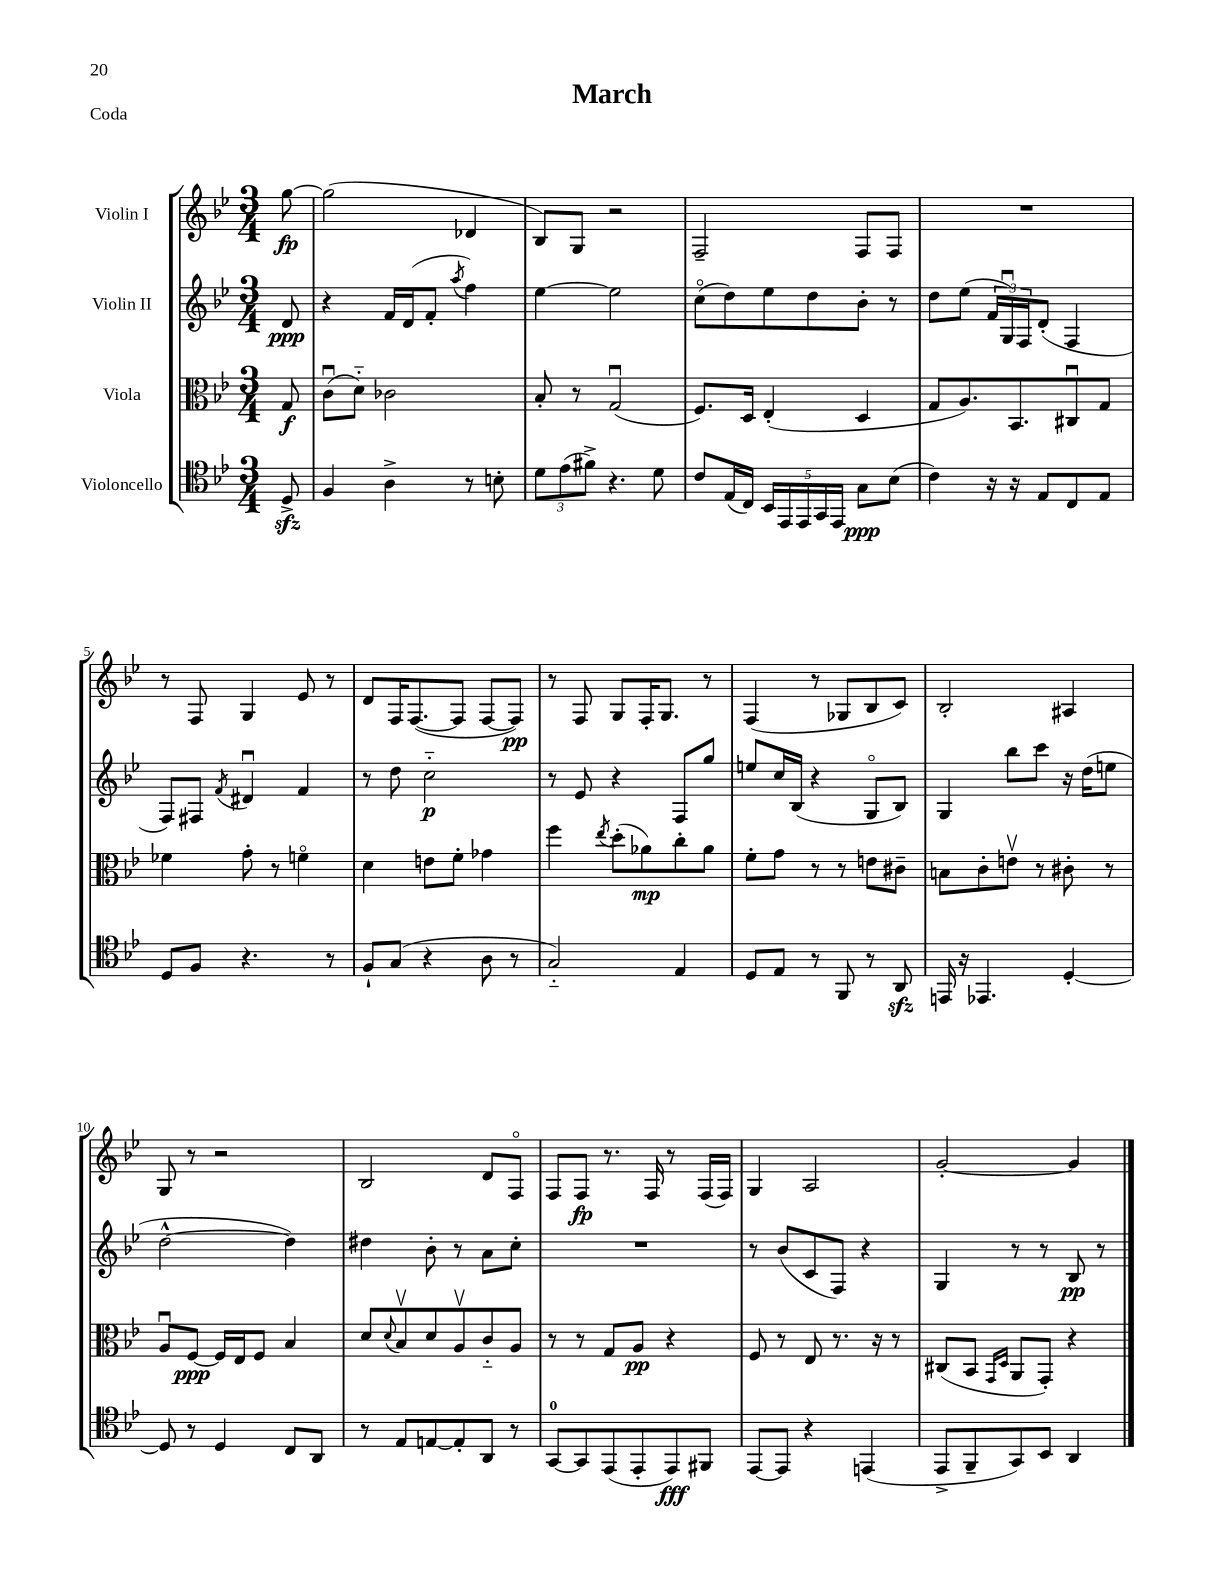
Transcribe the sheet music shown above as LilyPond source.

\header { title = "March" piece = "Coda" }
<<
\new StaffGroup <<
\new Staff = "s0" \with { instrumentName = "Violin I" } {
    \clef treble \key bes \major \numericTimeSignature \time 3/4 \partial 8
    g''8~\fp |
    g''2( des'4 |
    bes8) g8 r2 |
    f2-- f8 f8 |
    R2. |
    r8 f8 g4 ees'8 r8 |
    d'8 f16 f8.~( f8 f8~ f8\pp) |
    r8 f8 g8 f16-. g8. r8 |
    f4( r8 ges8 bes8 c'8) |
    bes2-. ais4 |
    g8 r8 r2 |
    bes2 d'8 f8\flageolet |
    f8 f8\fp r8. f16 r8 f16( f16) |
    g4 a2 |
    g'2~-. g'4 \bar "|." |
}
\new Staff = "s1" \with { instrumentName = "Violin II" } {
    \clef treble \key bes \major \numericTimeSignature \time 3/4 \partial 8
    d'8\ppp |
    r4 f'16 d'16( f'8-. \acciaccatura { a''8 } f''4) |
    ees''4~ ees''2 |
    c''8\flageolet( d''8) ees''8 d''8 bes'8-. r8 |
    d''8 ees''8( \tuplet 3/2 { f'16 g16\downbow) f16 } d'8-.( f4 |
    f8) fis8 \acciaccatura { f'8 } dis'4\downbow f'4 |
    r8 d''8 c''2-_\p |
    r8 ees'8 r4 f8 g''8 |
    e''8 c''16 bes16( r4 g8\flageolet bes8) |
    g4 bes''8 c'''8 r16 d''16( e''8 |
    d''2~-^ d''4) |
    dis''4 bes'8-. r8 a'8 c''8-. |
    R2. |
    r8 bes'8( c'8 f8) r4 |
    g4 r8 r8 bes8\pp r8 \bar "|." |
}
\new Staff = "s2" \with { instrumentName = "Viola" } {
    \clef alto \key bes \major \numericTimeSignature \time 3/4 \partial 8
    g8\f |
    c'8\downbow( d'8-_) ces'2 |
    bes8-. r8 g2\downbow( |
    f8.) d16 ees4-.( d4 |
    g8 a8.) bes,8. cis8\downbow g8 |
    fes'4 g'8-. r8 f'4\flageolet |
    d'4 e'8 f'8-. ges'4 |
    f''4 \acciaccatura { ees''8 } d''8-.( aes'8\mp) c''8-. aes'8 |
    f'8-. g'8 r8 r8 e'8 cis'8-- |
    b8 c'8-. e'8\upbow r8 cis'8-. r8 |
    a8\downbow f8~\ppp f16 ees16 f8 bes4 |
    d'8 \appoggiatura { d'8 } bes8\upbow d'8 a8\upbow c'8-_ a8 |
    r8 r8 g8 a8\pp r4 |
    f8 r8 ees8 r8. r16 r8 |
    cis8( bes,8 \grace { g,16 d16 } a,8 g,8-.) r4 \bar "|." |
}
\new Staff = "s3" \with { instrumentName = "Violoncello" } {
    \clef tenor \key bes \major \numericTimeSignature \time 3/4 \partial 8
    d8->\sfz |
    f4 a4-> r8 b8-. |
    \tuplet 3/2 { d'8 ees'8( fis'8->) } r4. d'8 |
    c'8 ees16( c16) \tuplet 5/4 { bes,16 ees,16 ees,16 g,16 ees,16 } g8\ppp bes8( |
    c'4) r16 r16 ees8 c8 ees8 |
    d8 f8 r4. r8 |
    f8-! g8( r4 a8 r8 |
    g2-_) ees4 |
    d8 ees8 r8 f,8 r8 a,8\sfz |
    e,16 r16 ees,4. d4~-. |
    d8 r8 d4 c8 a,8 |
    r8 ees8 e8~ e8-. a,8 r8 |
    g,8-0~ g,8 ees,8( ees,8-. ees,8\fff) fis,8 |
    ees,8~ ees,8 r4 e,4( |
    ees,8-> f,8-- g,8) bes,8 a,4 \bar "|." |
}
>>
>>
